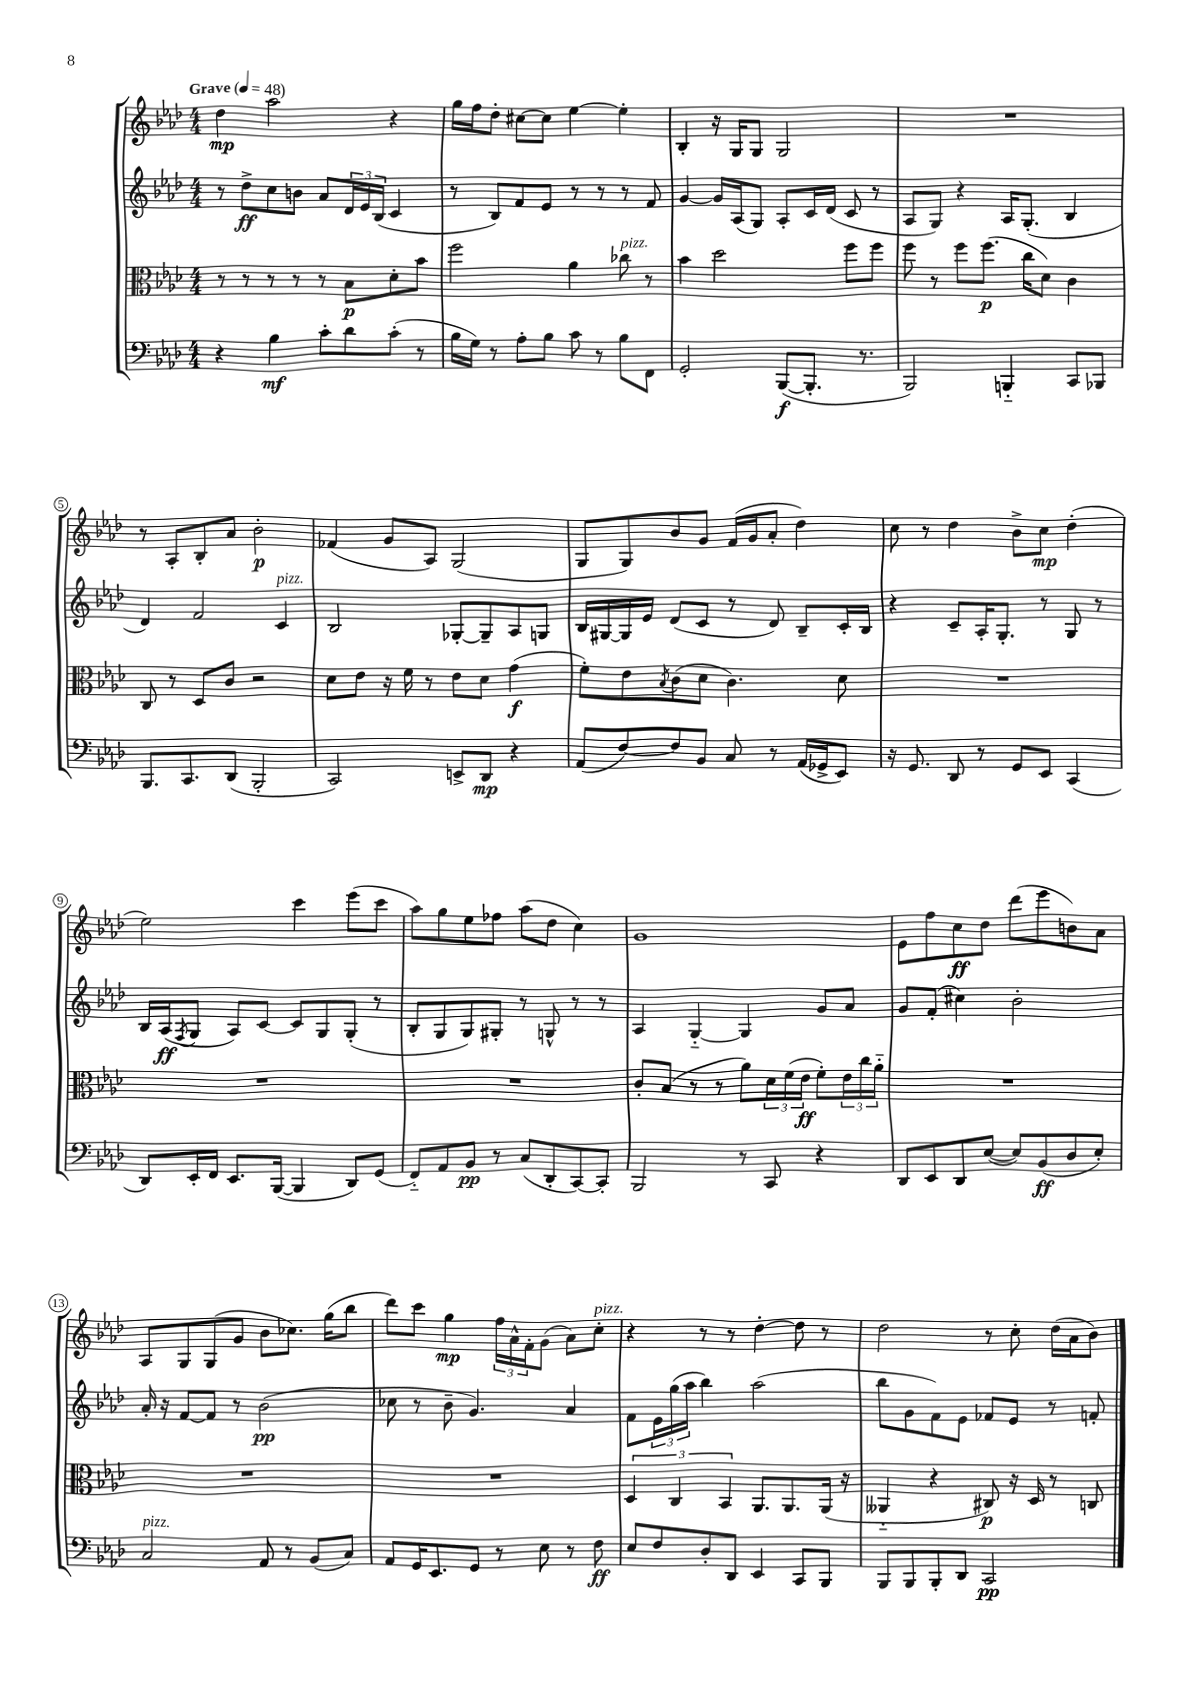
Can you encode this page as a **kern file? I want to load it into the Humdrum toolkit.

**kern	**kern	**kern	**kern
*staff4	*staff3	*staff2	*staff1
*clefF4	*clefC3	*clefG2	*clefG2
*k[b-e-a-d-]	*k[b-e-a-d-]	*k[b-e-a-d-]	*k[b-e-a-d-]
*M4/4	*M4/4	*M4/4	*M4/4
*MM48	*MM48	*MM48	*MM48
4r	8r	8r	4dd-
.	8r	8dd-^	.
4B-	8r	8cc	2aa-
.	8r	8b	.
8c'	8r	8a-	.
8d-	8B-	24d-	.
.	.	24e-	.
.	.	(24B-	.
(8c'	8d-'	4c	4r
8r	8b-	.	.
=	=	=	=
16B-	2ff	8r	16gg
16G)	.	.	16ff
8r	.	8B-)	8dd-'
8A-'	.	8f	[8cc#
8B-	.	8e-	8cc#]
8c	4a-	8r	[4ee-
8r	.	8r	.
8B-	8cc-	8r	4ee-']
8FF	8r	8f	.
=	=	=	=
2GG'	4b-	[4g	4B-'
.	2dd-	16g]	16r
.	.	(16A-	16G
.	.	8G)	8G
([8BBB-	.	8A-'	2G
8.BBB-']	.	16c	.
.	.	(16d-	.
.	8ff	8c	.
8.r	.	.	.
.	8ff	8r	.
=	=	=	=
2BBB-)	8ff	8A-	1r
.	8r	8G)	.
.	8ff	4r	.
.	(8.ff	.	.
4BBB'~	.	16A-	.
.	16cc	(8.G'	.
.	8d-)	.	.
8CC	4c	4B-	.
8BBB-	.	.	.
=	=	=	=
8.BBB-	8C	4d-)	8r
.	8r	.	8A-'
8.CC	.	.	.
.	8D-	2f	8B-'
(8DD-	8c	.	8a-
2BBB-'	2r	.	2b-'
.	.	4c	.
=	=	=	=
2CC)	8d-	2B-	(4f-
.	8e-	.	.
.	16r	.	8g
.	16f	.	.
.	8r	.	8A-)
8EE^	8e-	[8G-'	(2G
8DD-	8d-	8G-~]	.
4r	(4g	8A-	.
.	.	8G	.
=	=	=	=
(8AA-	8f')	16B-	8G
.	.	[16G#	.
[8F)	8e-	16G#]	8G)
.	.	16e-	.
.	8qB-	.	.
8F]	(8c	(8d-	8b-
8BB-	8d-	8c	8g
8C	4.c)	8r	(16f
.	.	.	16g
8r	.	8d-)	8a-'
(16AA-	.	8B-~	4dd-)
16GG-^	.	.	.
8EE-)	8d-	16c'	.
.	.	16B-	.
=	=	=	=
16r	1r	4r	8cc
8.GG	.	.	.
.	.	.	8r
8DD-	.	8c~	4dd-
8r	.	16A-'	.
.	.	8.G'	.
8GG	.	.	8b-^
8EE-	.	8r	8cc
(4CC	.	8G	(4dd-'
.	.	8r	.
=	=	=	=
8DD-)	1r	16B-	2ee-)
.	.	(16A-	.
.	.	8qF	.
16EE-'	.	8G	.
16FF	.	.	.
8.EE-	.	8A-)	.
.	.	[8c	.
([16BBB-	.	.	.
4BBB-]	.	8c]	4ccc
.	.	8G	.
8DD-)	.	(8G'	(8eee-
(8GG	.	8r	8ccc
=	=	=	=
8FF'~)	1r	8B-'	8aa-)
8AA-	.	8G	8gg
8BB-	.	8G)	8ee-
8r	.	8G#'	8ff-
(8C	.	8r	(8aa-
8DD-'	.	8G^^	8dd-
[8CC)	.	8r	4cc)
8CC']	.	8r	.
=	=	=	=
2BBB-	8c'	4A-	1g
.	(8B-	.	.
.	8r	[4G'~	.
.	8r	.	.
8r	8a-)	4G]	.
8CC	24d-	.	.
.	(24f	.	.
.	24e-	.	.
4r	8f')	8g	.
.	24e-	8a-	.
.	24cc	.	.
.	24a-'~	.	.
=	=	=	=
8DD-	1r	8g	8e-
8EE-	.	(8f'	8ff
8DD-	.	4cc#)	8cc
([8E-	.	.	8dd-
8E-])	.	2b-'	(8ddd-
(8BB-	.	.	8eee-
8D-	.	.	8b)
8E-')	.	.	8a-
=	=	=	=
2C	1r	16a-'	8A-
.	.	16r	.
.	.	[8f	8G
.	.	8f]	(8G
.	.	8r	8g
8AA-	.	(2b-	8b-
8r	.	.	8.cc-)
(8BB-	.	.	.
.	.	.	(16gg
8C)	.	.	8bb-
=	=	=	=
8AA-	1r	8cc-	8ddd-)
16GG	.	8r	8ccc
8.EE-	.	.	.
.	.	8b-~	4gg
8GG	.	4.g)	.
8r	.	.	24ff
.	.	.	24a-^^
.	.	.	24f'
8E-	.	.	(8g
8r	.	4a-	8a-)
8F	.	.	8cc'
=	=	=	=
8E-	6D-	8f	4r
8F	.	24e-	.
.	6C	(24gg	.
.	.	24aa-	.
8D-'	.	4bb-)	8r
.	6BB-	.	.
8DD-	.	.	8r
4EE-	8.AA-	(2aa-	[4dd-'
.	8.AA-	.	.
8CC	.	.	8dd-]
8BBB-	(16AA-	.	8r
.	16r	.	.
=	=	=	=
8BBB-	4AA--'~	8bb-	2dd-
8BBB-	.	8g	.
8BBB-'	4r	8f)	.
8DD-	.	8e-	.
2CC	8C#)	8f-	8r
.	16r	8e-	8cc'
.	16D-	.	.
.	8r	8r	(16dd-
.	.	.	16a-
.	8C	8f'	8b-)
==	==	==	==
*-	*-	*-	*-
